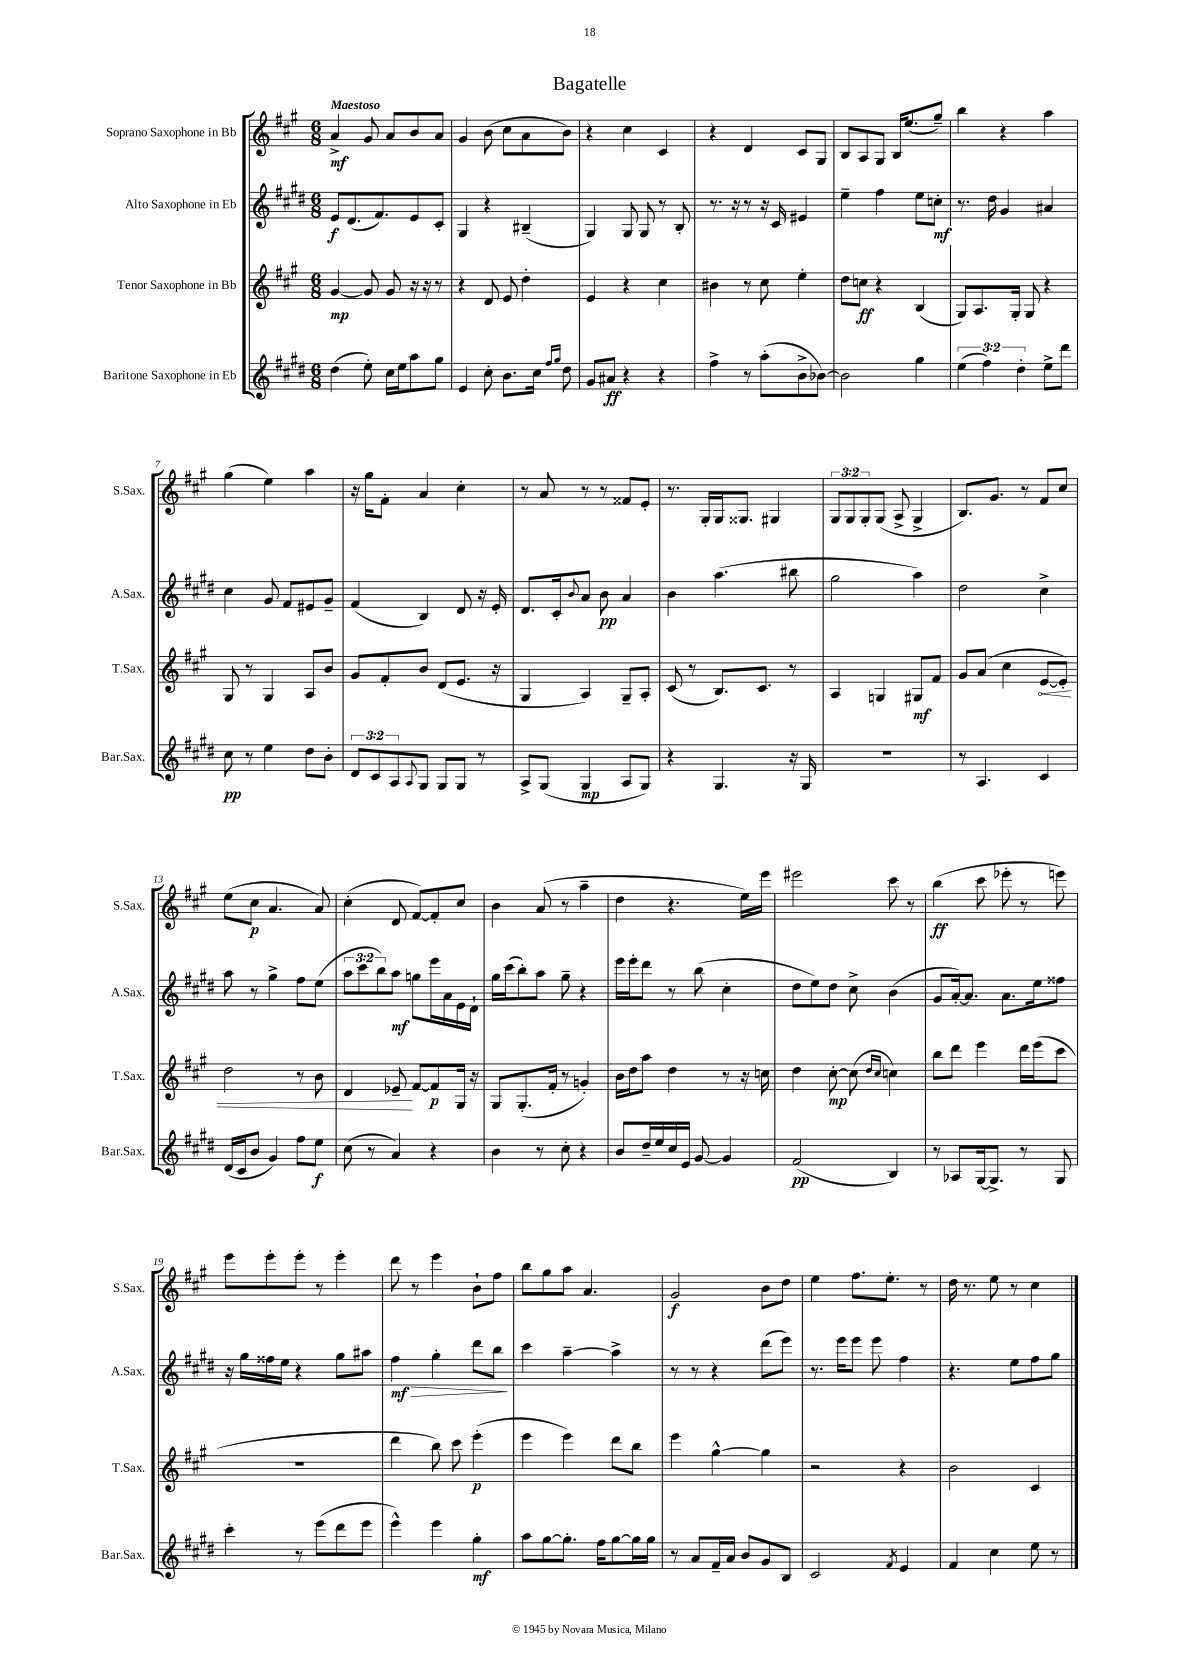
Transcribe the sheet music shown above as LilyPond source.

\header { title = "Bagatelle" }
<<
\new StaffGroup <<
\new Staff = "s0" \with { instrumentName = "Soprano Saxophone in Bb" shortInstrumentName = "S.Sax." } {
    \clef treble \key a \major \numericTimeSignature \time 6/8 \override Staff.TupletNumber.text = #tuplet-number::calc-fraction-text \tempo "Maestoso"
    a'4->\mf gis'8 a'8 b'8 a'8 |
    gis'4 b'8( cis''8 a'8 b'8) |
    r4 cis''4 cis'4 |
    r4 d'4 cis'8 gis8 |
    b8 a8 gis8 b16 e''8.( gis''8--) |
    b''4 r4 a''4 |
    gis''4( e''4) a''4 |
    r16 gis''16 fis'8-. a'4 cis''4-. |
    r8 a'8 r8 r8 fisis'8 e'8-. |
    r8. gis16-. gis16 gisis8. gis4 |
    \tuplet 3/2 { gis8 gis8 gis8-. } gis8( a8-> gis4-> |
    b8.) gis'8. r8 fis'8 cis''8 |
    e''8( cis''8\p a'4. a'8) |
    cis''4-.( d'8 fis'8~) fis'8-. cis''8 |
    b'4 a'8( r8 a''4-- |
    d''4 r4. e''16) e'''16 |
    eis'''2 cis'''8 r8 |
    b''4\ff( cis'''8 ees'''8-. r8 e'''8) |
    e'''8 e'''8-. e'''8-. r8 e'''4-. |
    d'''8 r8 e'''4 b'8-! fis''8 |
    b''8 gis''8 a''8 a'4. |
    gis'2\f b'8 d''8 |
    e''4 fis''8. e''8.-. r8 |
    d''16 r8. e''8 r8 cis''4 \bar "|." |
}
\new Staff = "s1" \with { instrumentName = "Alto Saxophone in Eb" shortInstrumentName = "A.Sax." } {
    \clef treble \key e \major \numericTimeSignature \time 6/8 \override Staff.TupletNumber.text = #tuplet-number::calc-fraction-text
    e'8\f dis'8.( fis'8.) e'8 cis'8-. |
    gis4 r4 bis4--( |
    gis4) gis8 gis8 r8 b8-. |
    r8. r16 r8 r16 cis'16 eis'4 |
    e''4-- fis''4 e''8 c''8-.\mf |
    r8. dis''16 gis'4 ais'4 |
    cis''4 gis'8 fis'8 eis'8 gis'8-- |
    fis'4( b4) dis'8 r16 e'16-. |
    dis'8. cis'16-. \appoggiatura { b'8 } a'8 b'8\pp a'4 |
    b'4 a''4.( bis''8 |
    gis''2 a''4) |
    dis''2 cis''4-> |
    a''8 r8 gis''4-> fis''8 e''8( |
    \tuplet 3/2 { a''8 cis'''8 b''8) } a''8\mf g''8 e'''16 a'16 e'16 dis'16-! |
    gis''16 cis'''16( b''8-.) a''8 gis''8-- r4 |
    e'''16 e'''16-. dis'''8 r8 b''8( cis''4-. |
    dis''8 e''8) dis''8 cis''8-> b'4( |
    gis'8 a'16~-.) a'8. a'8. e''16 fisis''8 |
    r16 gis''16 fisis''16 e''16 r4 gis''8 ais''8 |
    fis''4\mf\> gis''4-. dis'''8 b''8\! |
    cis'''4 a''4~-- a''4-> |
    r8 r8 r4 dis'''8( e'''8) |
    r8. e'''16 e'''8 e'''8 fis''4 |
    r4. e''8 fis''8 gis''8 \bar "|." |
}
\new Staff = "s2" \with { instrumentName = "Tenor Saxophone in Bb" shortInstrumentName = "T.Sax." } {
    \clef treble \key a \major \numericTimeSignature \time 6/8
    gis'4~\mp gis'8 gis'8 r16 r16 r8 |
    r4 d'8 e'8 d''4-. |
    e'4 r4 cis''4 |
    bis'4 r8 cis''8 e''4-. |
    d''8 c''8\ff r4 b4( |
    gis8) a8. gis16-. gis8 r4 |
    gis8 r8 gis4 a8 b'8 |
    gis'8 fis'8-. b'8 d'8( e'8. r16 |
    gis4 a4) gis8-- a8-. |
    cis'8( r8 b8.) cis'8. r8 |
    a4 g4 gis8\mf fis'8 |
    gis'8 a'8( cis''4 \once \override Hairpin.circled-tip = ##t e'8~\< e'8-.) |
    d''2 r8 b'8 |
    d'4 ees'8--\! fis'8~ fis'8\p gis16 r16 |
    gis8 gis8.-.( fis'16-. r8 g'4-.) |
    b'16 d''16 a''8 d''4 r8 r16 c''16 |
    d''4 cis''8~-.\mp cis''8( \grace { d''16 cis''16 } c''4) |
    b''8 d'''8 e'''4 d'''16 e'''16( cis'''8 |
    R2. |
    d'''4 b''8) cis'''8 e'''4-.\p( |
    e'''4 e'''4) d'''8 b''8 |
    e'''4 gis''4~-^ gis''4 |
    r2 r4 |
    b'2 cis'4 \bar "|." |
}
\new Staff = "s3" \with { instrumentName = "Baritone Saxophone in Eb" shortInstrumentName = "Bar.Sax." } {
    \clef treble \key e \major \numericTimeSignature \time 6/8 \override Staff.TupletNumber.text = #tuplet-number::calc-fraction-text
    dis''4( e''8-.) cis''16 e''16 a''8 gis''8 |
    e'4 cis''8-. b'8. cis''16 \grace { fis''16 gis''16 } dis''8 |
    gis'8 ais'8\ff r4 r4 |
    fis''4-> r8 a''8-.( b'8-> bes'8~) |
    bes'2 gis''4 |
    \tuplet 3/2 { e''4( fis''4) dis''4-. } e''8-> dis'''8 |
    cis''8\pp r8 e''4 dis''8 b'8-. |
    \tuplet 3/2 { dis'8 cis'8 a8 } \appoggiatura { a8 } gis8 gis8 gis8 r8 |
    a8-> gis8( gis4\mp a8 gis8) |
    r4 gis4. r16 gis16 |
    R2. |
    r8 a4. cis'4 |
    dis'16( cis'16 b'8 gis'4) fis''8 e''8\f |
    cis''8( r8 a'4) r4 |
    b'4 r8 cis''8-. r4 |
    b'8 dis''16-- e''16 cis''16 e'16 gis'8~ gis'4 |
    fis'2\pp( b4) |
    r8 aes8 gis16~ gis8.-> r8 gis8 |
    cis'''4-. r8 e'''8( dis'''8 e'''8 |
    e'''4-^) e'''4 gis''4-.\mf |
    a''8 gis''8~ gis''8.-. fis''16 gis''8~ gis''16 gis''16 |
    r8 a'8 fis'16-- a'16 b'8 gis'8 b8 |
    cis'2 \acciaccatura { fis'8 } e'4 |
    fis'4 cis''4 e''8 r8 \bar "|." |
}
>>
>>
